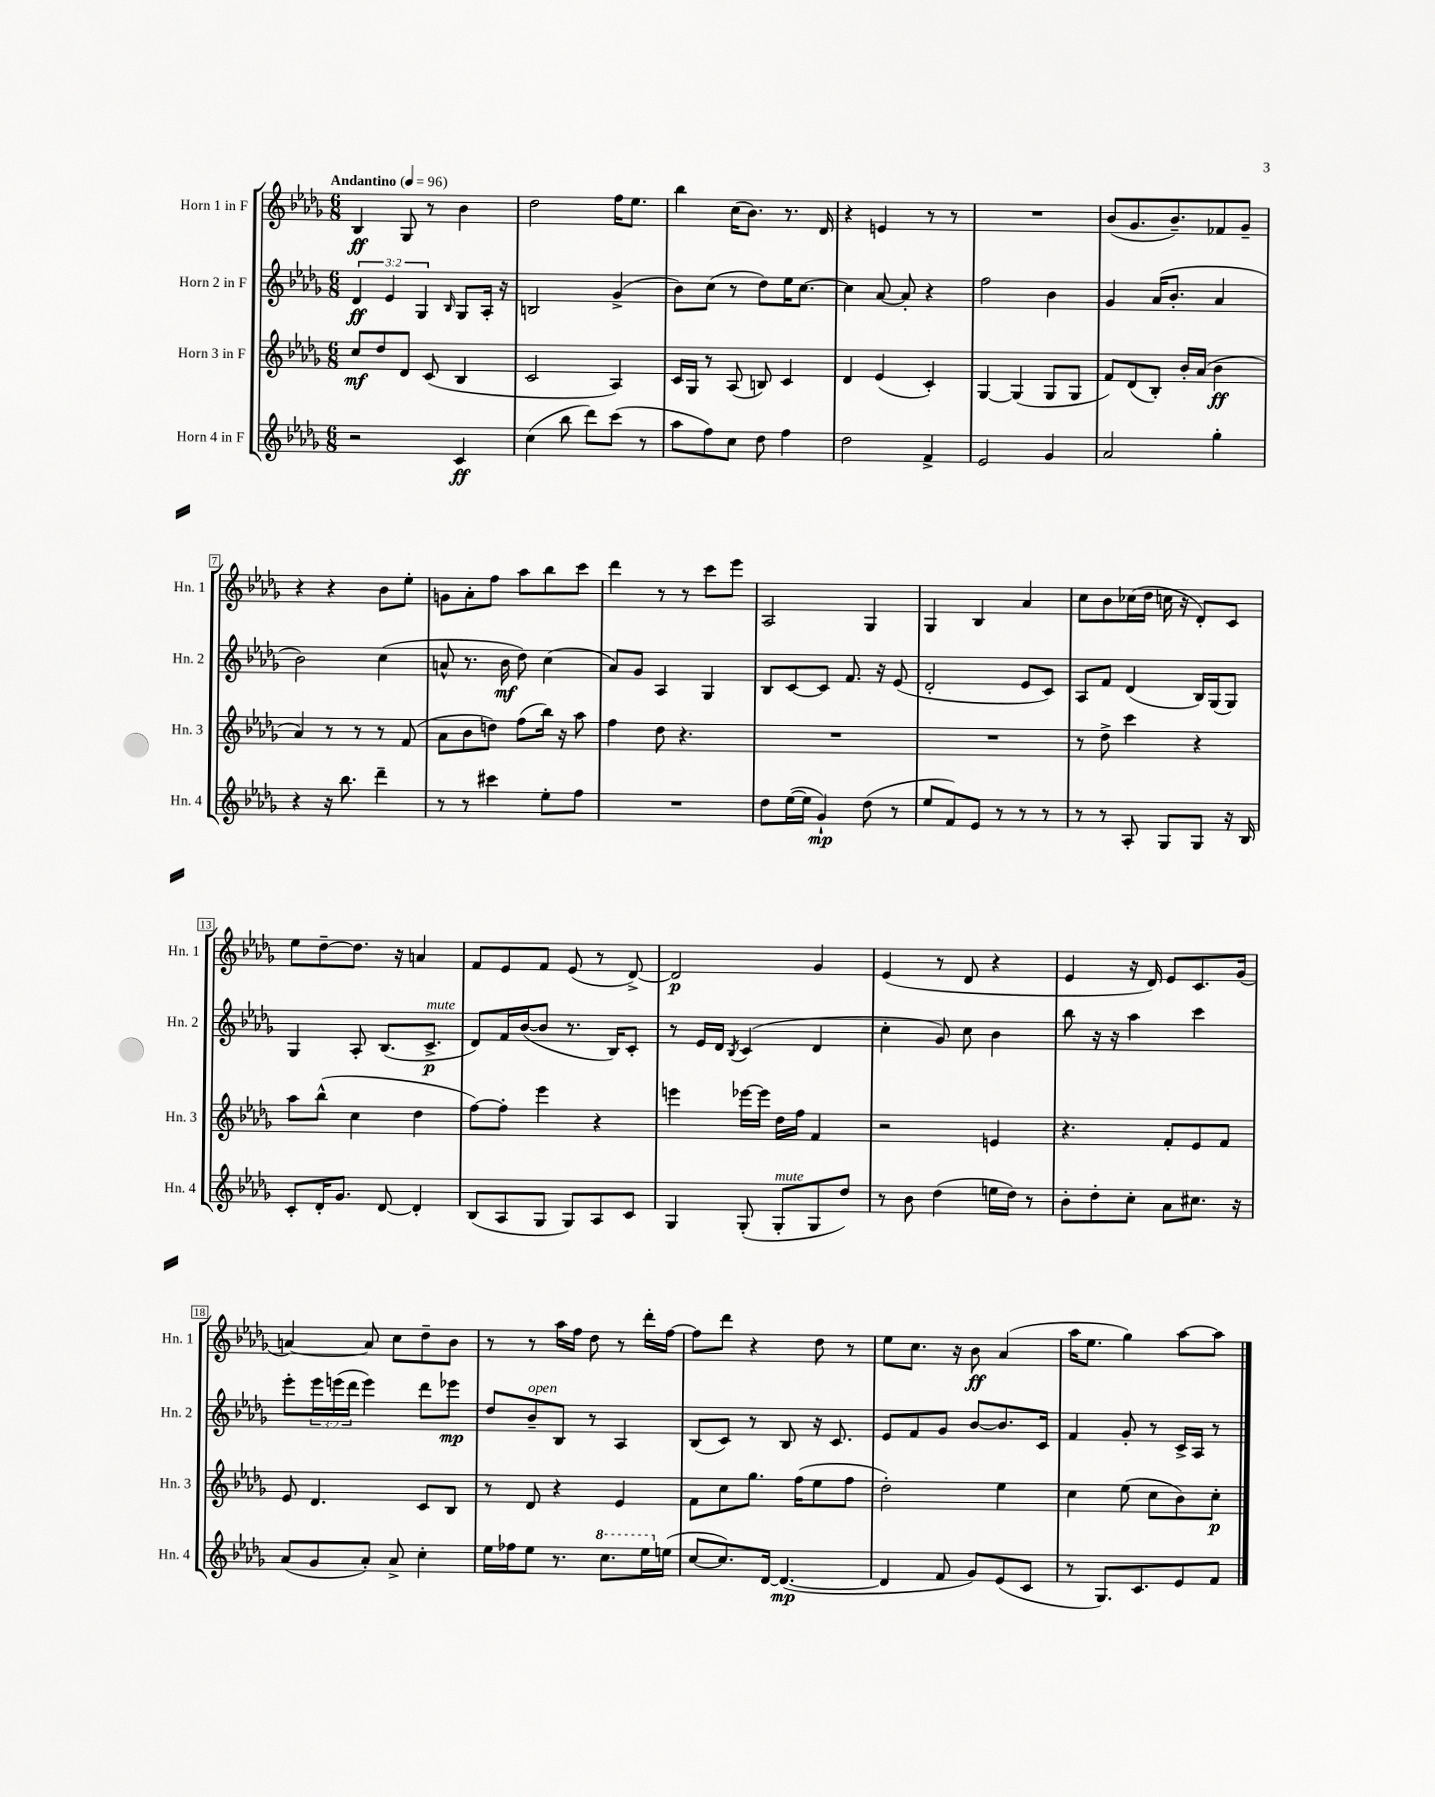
<<
\new StaffGroup <<
\new Staff = "s0" \with { instrumentName = "Horn 1 in F" shortInstrumentName = "Hn. 1" } {
    \clef treble \key des \major \numericTimeSignature \time 6/8 \tempo "Andantino" 4 = 96
    bes4\ff ges8 r8 bes'4 |
    des''2 f''16 ees''8. |
    bes''4 c''16( bes'8.) r8. des'16 |
    r4 e'4 r8 r8 |
    R2. |
    bes'8( ges'8. bes'8.--) fes'8 ges'8-- |
    r4 r4 bes'8 ees''8-. |
    g'8 aes'8-. f''8 aes''8 bes''8 c'''8 |
    des'''4 r8 r8 c'''8 ees'''8 |
    aes2 ges4 |
    ges4 bes4 aes'4 |
    c''8 bes'8 ces''16( des''16 c''16 r16 des'8-.) c'8 |
    ees''8 des''8~-- des''8. r16 a'4 |
    f'8 ees'8 f'8 ees'8( r8 des'8~->) |
    des'2\p ges'4 |
    ees'4( r8 des'8 r4 |
    ees'4 r16 des'16) ees'8 c'8. ges'16( |
    a'4~) a'8 c''8 des''8-- bes'8 |
    r8 r8 aes''16 f''16 des''8 r8 des'''16-. f''16~ |
    f''8 des'''8 r4 des''8 r8 |
    ees''8 c''8. r16 bes'8\ff aes'4( |
    aes''16 ees''8. ges''4) aes''8~ aes''8 \bar "|." |
}
\new Staff = "s1" \with { instrumentName = "Horn 2 in F" shortInstrumentName = "Hn. 2" } {
    \clef treble \key des \major \numericTimeSignature \time 6/8 \override Staff.TupletNumber.text = #tuplet-number::calc-fraction-text
    \tuplet 3/2 { des'4\ff ees'4 ges4 } \grace { bes16 } ges8 aes16-. r16 |
    b2 ges'4->( |
    bes'8) c''8( r8 des''8) ees''16 c''8.~ |
    c''4 aes'8~ aes'8-. r4 |
    f''2 bes'4 |
    ges'4 aes'16( bes'8.-. aes'4 |
    bes'2) c''4( |
    a'8-^ r8. bes'16\mf des''8) c''4( |
    aes'8) ges'8 aes4 ges4 |
    bes8 c'8~ c'8 f'8. r16 ees'8( |
    des'2-. ees'8 c'8) |
    aes8 f'8 des'4( bes16) ges16( ges8) |
    ges4 aes8-. bes8.( c'8.->\p^\markup { \italic "mute" } |
    des'8) f'16 bes'16~( bes'8 r8. bes16) c'8-. |
    r8 ees'16 des'16 \acciaccatura { bes8 } c'4( des'4 |
    c''4-. ges'8) c''8 bes'4 |
    bes''8 r16 r16 aes''4 c'''4 |
    ees'''8-. \tuplet 3/2 { ees'''16 e'''16( des'''16 } e'''4) des'''8 ees'''8\mp |
    des''8 bes'8--^\markup { \italic "open" } bes8 r8 aes4 |
    bes8( c'8) r8 bes8 r16 c'8. |
    ees'8 f'8 ges'8 bes'8~ bes'8. c'16 |
    f'4 ges'8-. r8 c'16-> aes16 r8 \bar "|." |
}
\new Staff = "s2" \with { instrumentName = "Horn 3 in F" shortInstrumentName = "Hn. 3" } {
    \clef treble \key des \major \numericTimeSignature \time 6/8
    c''8\mf des''8 des'8 c'8( bes4 |
    c'2 aes4) |
    c'16 ges16 r8 aes8( b8) c'4 |
    des'4 ees'4( c'4-.) |
    ges4~ ges4( ges8 ges8 |
    f'8) des'8( bes8-.) bes'16-. aes'16( bes'4\ff |
    aes'4) r8 r8 r8 f'8( |
    aes'8 bes'8 d''8) f''8( bes''16) r16 aes''8 |
    f''4 des''8 r4. |
    R2. |
    R2. |
    r8 des''8-> c'''4 r4 |
    aes''8 bes''8-^( c''4 des''4 |
    f''8~) f''8-. ees'''4 r4 |
    e'''4 ees'''16~ ees'''16 des''16 f''16 f'4 |
    r2 e'4 |
    r4. f'8-. ees'8 f'8 |
    ees'8 des'4. c'8 bes8 |
    r8 des'8 r4 ees'4 |
    f'8 c''8 ges''8. f''16( ees''8 f''8 |
    des''2-.) ees''4 |
    c''4 ees''8( c''8 bes'8) c''8-.\p \bar "|." |
}
\new Staff = "s3" \with { instrumentName = "Horn 4 in F" shortInstrumentName = "Hn. 4" } {
    \clef treble \key des \major \numericTimeSignature \time 6/8
    r2 c'4\ff |
    c''4( bes''8 des'''8) c'''8( r8 |
    aes''8 f''8) c''8 des''8 f''4 |
    des''2 f'4-> |
    ees'2 ges'4 |
    aes'2 ges''4-. |
    r4 r16 bes''8. des'''4-- |
    r8 r8 cis'''4 ees''8-. f''8 |
    R2. |
    des''8 ees''16~( ees''16 ges'4-!\mp) des''8( r8 |
    ees''8 f'8) ees'8 r8 r8 r8 |
    r8 r8 aes8-. ges8 ges8 r16 bes16 |
    c'8-. des'16-. ges'8. des'8~ des'4-. |
    bes8( aes8 ges8 ges8) aes8 c'8 |
    ges4 ges8-.( ges8-.^\markup { \italic "mute" } ges8 des''8) |
    r8 bes'8 des''4( e''16 des''16) r8 |
    bes'8-. des''8-. c''8-. aes'8 cis''8. r16 |
    aes'8( ges'8 aes'8-.) aes'8-> c''4-. |
    ees''16 fes''16 ees''8 r8. \ottava #1 c'''8. ees'''16 \ottava #0 e''16( |
    c''8~ c''8.) des'16~ des'4.~\mp( |
    des'4 f'8 ges'8) ees'8( c'8 |
    r8 ges8.) c'8. ees'8 f'8 \bar "|." |
}
>>
>>
\layout { \context { \Score \override BarNumber.stencil = #(make-stencil-boxer 0.1 0.3 ly:text-interface::print) } }
